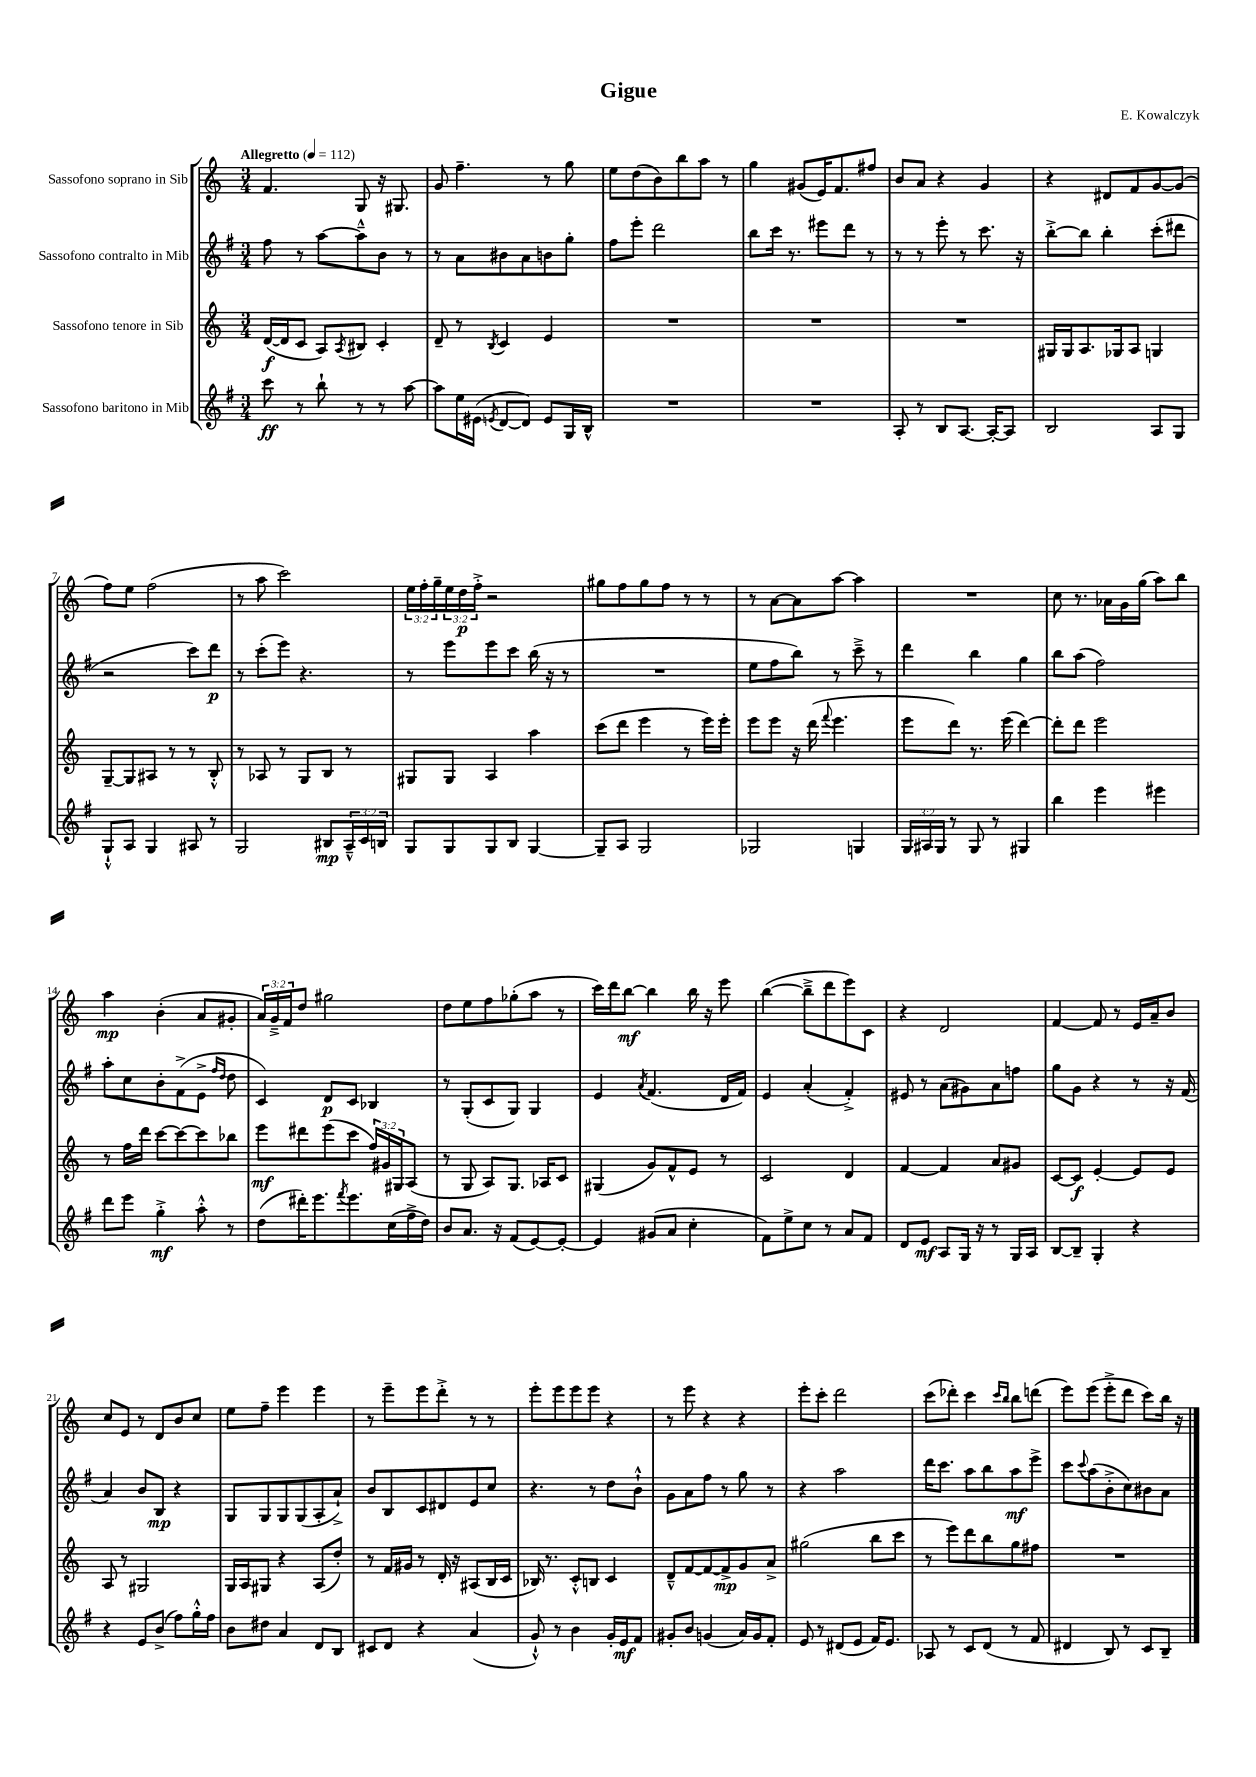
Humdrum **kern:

**kern	**kern	**kern	**kern
*staff4	*staff3	*staff2	*staff1
*clefG2	*clefG2	*clefG2	*clefG2
*k[f#]	*k[]	*k[f#]	*k[]
*M3/4	*M3/4	*M3/4	*M3/4
*MM112	*MM112	*MM112	*MM112
8ccc	([16d	8ff#	4.f
.	16d]	.	.
8r	8c	8r	.
8bb`	8A)	[8aa	.
.	8qA	.	.
8r	8B#	8aa~^^]	8G
8r	4c'	8b	16r
.	.	.	8.G#
[8aa	.	8r	.
=	=	=	=
8aa]	8d~	8r	8g
16ee	8r	8a	4.ff~
(16e#	.	.	.
8qe	8qB	.	.
[8d	4c	8b#	.
8d])	.	8a	.
8e	4e	8b	8r
16G	.	8gg'	8gg
16B^^	.	.	.
=	=	=	=
2.r	2.r	8ff#	8ee
.	.	8eee'	(8dd
.	.	2ddd	8b)
.	.	.	8bb
.	.	.	8aa
.	.	.	8r
=	=	=	=
2.r	2.r	8bb	4gg
.	.	16ccc	.
.	.	8.r	.
.	.	.	(8g#
.	.	8eee#	16e)
.	.	.	8.f
.	.	8ddd	.
.	.	8r	8ff#
=	=	=	=
8A'	2.r	8r	8b
8r	.	8r	8a
8B	.	8eee'	4r
[8.A	.	8r	.
.	.	8.ccc	4g
16A'_	.	.	.
8A]	.	.	.
.	.	16r	.
=	=	=	=
2B	16G#	[8bb'^	4r
.	16G#	.	.
.	8.A	8bb]	.
.	.	4bb'	8d#
.	16G-	.	.
.	8A	.	8f
8A	4G	(8ccc'	[8g
8G	.	8ddd#	(8g]
=	=	=	=
8G`^^	[8G~	2r	8ff)
8A	8G]	.	8ee
4G	8A#	.	(2ff
.	8r	.	.
8A#	8r	8ccc)	.
8r	8B'^^	8ddd	.
=	=	=	=
2G	8r	8r	8r
.	8A-	(8ccc'	8aa
.	8r	8eee)	2ccc)
.	8G	4.r	.
8B#	8B	.	.
24A~^^	8r	.	.
24c	.	.	.
24B	.	.	.
=	=	=	=
8G	8G#	8r	24ee
.	.	.	24ff'
.	.	.	24gg~
8G	8G#	8eee	24ee
.	.	.	24dd
.	.	.	24ff'^
8G	4A	8eee	2r
8B	.	8ccc	.
[4G	4aa	(16bb	.
.	.	16r	.
.	.	8r	.
=	=	=	=
8G~]	(8ccc	2.r	8gg#
8A	8ddd	.	8ff
2G	4eee	.	8gg#
.	.	.	8ff
.	8r	.	8r
.	16eee)	.	8r
.	16eee'	.	.
=	=	=	=
2G-	8eee	8ee	8r
.	8eee	8ff#	[8a
.	16r	8bb)	8a]
.	(16ddd	.	.
.	8qqfff	.	.
.	4.eee	8r	[8aa
4G	.	8ccc~^	4aa]
.	.	8r	.
=	=	=	=
24G	8eee	4ddd	2.r
24A#	.	.	.
24G	.	.	.
8r	8ddd)	.	.
8G	8.r	4bb	.
8r	.	.	.
.	(16eee	.	.
4G#	[4ddd)	4gg	.
=	=	=	=
4bb	8ddd']	8bb	8cc
.	8ddd	(8aa	8.r
4eee	2eee	2ff#)	.
.	.	.	16a-
.	.	.	16g
.	.	.	(16gg
4eee#	.	.	8aa)
.	.	.	8bb
=	=	=	=
8ddd	8r	8aa'	4aa
8eee	16ff	8cc	.
.	16ddd	.	.
4gg'^	[8ccc	8b'	(4b'
.	8ccc_	(8f#^	.
8aa'^^	8ccc]	8e^	8a
.	.	16qqff#	.
.	.	16qqdd	.
8r	8bb-	8dd	8g#'
=	=	=	=
(8dd	8eee	4c)	24a)
.	.	.	24g~^
.	.	.	24f
16ddd#')	8ddd#	.	8dd
8.eee	.	.	.
.	(8eee	8d	2gg#
8qfff#	.	.	.
8.eee	8ccc	8c	.
.	24ff)	4B-	.
.	24g#	.	.
(16cc	.	.	.
.	24G#	.	.
16ff#^	(8A	.	.
16dd)	.	.	.
=	=	=	=
8b	8r	8r	8dd
8.a	8G	(8G'	8ee
.	8A)	8c	8ff
16r	.	.	.
(8f#	8.G	8G)	(8gg-'
[8e)	.	4G	8aa
.	16A-	.	.
8e'_	8c	.	8r
=	=	=	=
4e]	(4G#	4e	16ccc)
.	.	.	16ddd
.	.	.	[8bb
.	.	8qa	.
(8g#	8g)	(4.f#	4bb]
8a	8f^^	.	.
4cc'	8e	.	16bb
.	.	.	16r
.	8r	16d	8eee
.	.	16f#)	.
=	=	=	=
8f#)	2c	4e	([4bb
8ee^	.	.	.
8cc	.	(4a'	8bb~^]
8r	.	.	8ddd
8a	4d	4f#'^)	8eee)
8f#	.	.	8c
=	=	=	=
8d	[4f	8e#	4r
8e	.	8r	.
8A	4f]	(8a	2d
16G	.	8g#)	.
16r	.	.	.
8r	8a	8a	.
16G	8g#	8ff	.
16A	.	.	.
=	=	=	=
[8B	[8c	8gg	[4f
8B~]	8c]	8g	.
4G'	[4e'	4r	8f]
.	.	.	8r
4r	8e]	8r	16e
.	.	.	16a~
.	8e	16r	8b
.	.	(16f#	.
=	=	=	=
4r	8A	4a)	8cc
.	8r	.	8e
8e	2G#	8b	8r
(8b^	.	8B	8d
8ff#)	.	4r	8b
16gg'^^	.	.	8cc
16ff#	.	.	.
=	=	=	=
8b	16G	8G	8ee
.	16A	.	.
8dd#	8G#	8G	8ff~
4a	4r	8G	4eee
.	.	(8G	.
8d	(8A	8A'	4eee
8B	8dd')	8a`^)	.
=	=	=	=
8c#	8r	8b	8r
8d	16f	8B	8eee~
.	16g#	.	.
4r	8r	8c	8eee
.	16d'	8d#	8ddd'^
.	16r	.	.
(4a	(8A#	8e	8r
.	16B	8cc	8r
.	16c	.	.
=	=	=	=
8g`^^)	16B-)	4.r	8eee'
.	8.r	.	.
8r	.	.	8eee
4b	8c'^^	.	8eee
.	8B	8r	8eee
16g'	4c	8dd	4r
16e	.	.	.
8f#	.	8b`^^	.
=	=	=	=
8g#'	8d~^^	8g	8r
8b	[8f	8a	8eee
(4g	8f_	8ff#	4r
.	8f^]	8r	.
16a)	8g	8gg	4r
16g	.	.	.
8f#'	8a^	8r	.
=	=	=	=
8e	(2gg#	4r	8eee'
8r	.	.	8ccc'
(8d#	.	2aa	2ddd
8e	.	.	.
16f#)	8bb	.	.
8.e	.	.	.
.	8ccc	.	.
=	=	=	=
8A-	8r	16ddd	(8ccc
.	.	8.ccc	.
8r	8eee)	.	8ddd-')
8c	8ddd	8aa	4ccc
(8d	8bb	8bb	.
.	.	.	16qqccc
.	.	.	16qqbb
8r	8gg	8aa	8bb
8f#	8ff#	8eee^	(8ddd
=	=	=	=
4d#	2.r	8ccc	8eee)
.	.	8qqccc	.
.	.	(8aa	(8eee
8B)	.	8b'^	8eee'^
8r	.	8cc)	8ddd
8c	.	8b#	8ccc)
8B~	.	8a	16bb
.	.	.	16r
==	==	==	==
*-	*-	*-	*-
